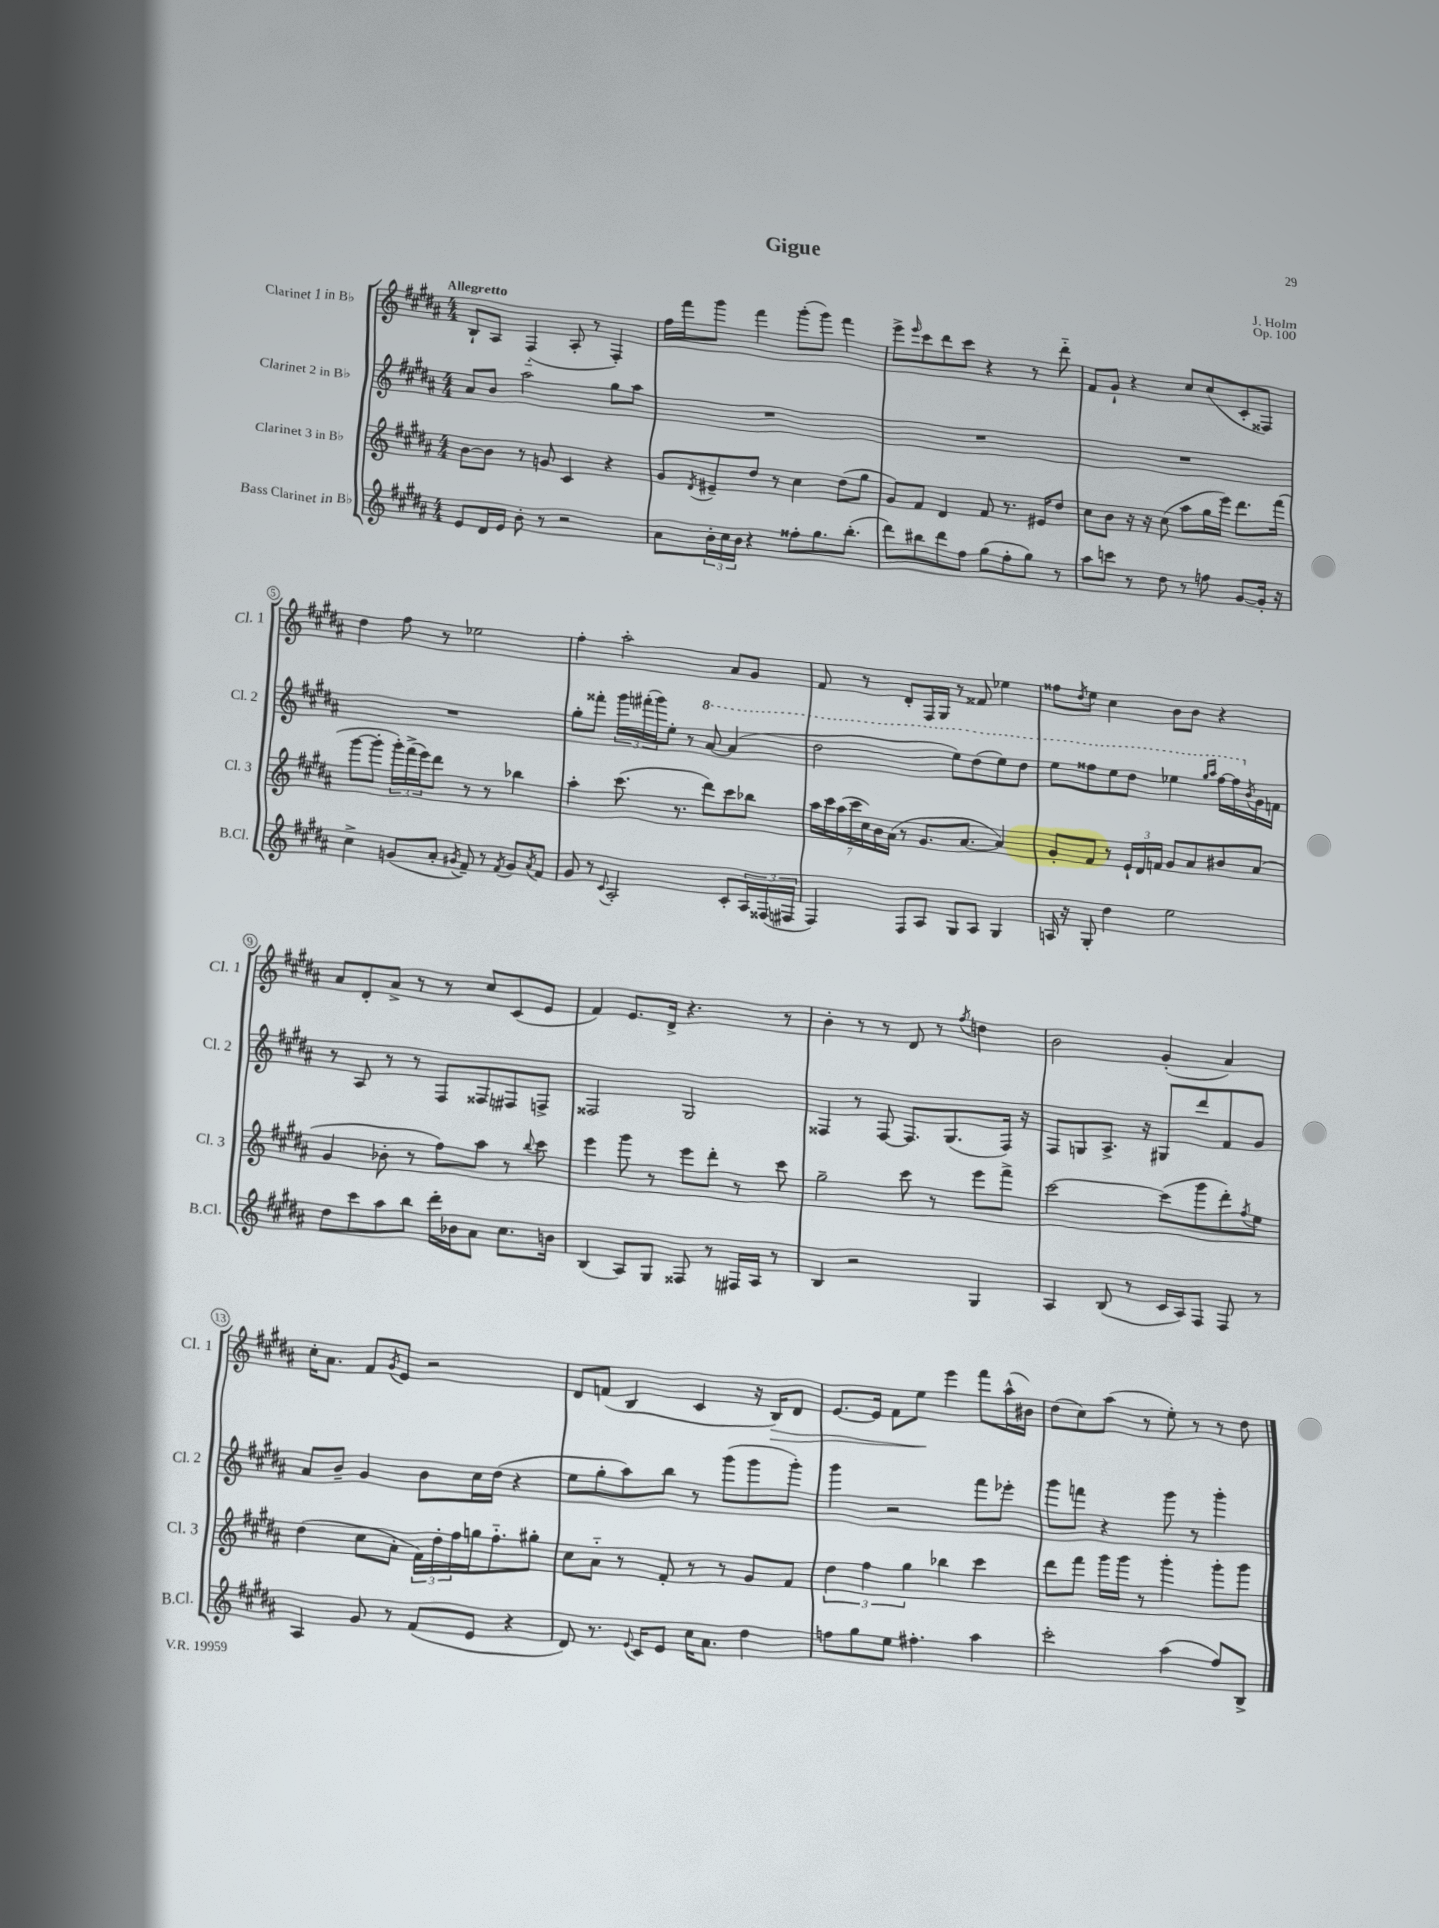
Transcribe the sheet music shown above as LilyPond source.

\header { title = "Gigue" composer = "J. Holm" opus = "Op. 100" }
<<
\new StaffGroup <<
\new Staff = "s0" \with { instrumentName = "Clarinet 1 in Bb" shortInstrumentName = "Cl. 1" } {
    \clef treble \key b \major \numericTimeSignature \time 4/4 \tempo "Allegretto"
    b8-! ais8 fis4-_( ais8-. r8 fis4-.) |
    fis''16 fis'''16 gis'''8 fis'''4 gis'''8-.( gis'''8) fis'''4 |
    e'''8-> \grace { e'''16 } cis'''8 dis'''8 cis'''8 r4 r8 dis'''8-_ |
    fis'8 gis'8-! r4 cis''8 cis''8( cis'8-. fisis8) |
    dis''4 fis''8 r8 ees''2 |
    fis''4-. ais''2-. ais'8 gis'8 |
    fis'8 r8 dis'8-. fis16 gis16 r8 fisis'8 ees''4 |
    fisis''8 \acciaccatura { dis''8 } e''8 cis''4 b'8 b'8 r4 |
    ais'8 dis'8-. ais'8-> r8 r8 cis''8 cis'8( e'8 |
    fis'4) e'8. dis'16-> r4. r8 |
    b'4-. r8 r8 dis'8 r8 \acciaccatura { fis''8 } d''4 |
    b'2 gis'4-.( ais'4) |
    cis''16-. ais'8. fis'8 \acciaccatura { gis'8 } e'8 r2 |
    dis'8 f'8( b4 cis'4 r16 b16\>) dis'8 |
    e'8.~ e'16 fis'8 e''8\! e'''4 fis'''8 ais''16-^( bis'16) |
    dis''8( cis''8) ais''8( r8 e''8-.) r8 r8 dis''8 \bar "|." |
}
\new Staff = "s1" \with { instrumentName = "Clarinet 2 in Bb" shortInstrumentName = "Cl. 2" } {
    \clef treble \key b \major \numericTimeSignature \time 4/4
    ais'8 b'8 ais''2 gis''8 ais''8 |
    R1 |
    R1 |
    R1 |
    R1 |
    gis''8-. fisis'''8-. \tuplet 3/2 { gis'''16 fis'''16-.( gis'''16) } e''8-. r8 \ottava #1 ais''8~ ais''4( |
    dis'''2 e'''8) dis'''8( e'''8) dis'''8 |
    e'''8 fisis'''8 e'''8 dis'''8 ees'''4 \grace { gis'''16 ais'''16 } fisis'''16~ fisis'''16 \ottava #0 \acciaccatura { b'8 } gis'16 f'16 |
    r8 ais8 r8 r8 fis8 fisis8 fis8 f8-> |
    fisis2 gis2 |
    fisis4 r8 fisis8~ fisis8. gis8.( fisis16) r16 |
    fis8 g8 ais8.-> r16 gis8 dis'''8 fis'8 gis'8 |
    ais'8 b'8-- gis'4 b'8 cis''16 dis''16( r4 |
    e''8 gis''8-. ais''8) b''8 r8 gis'''8( gis'''8 gis'''8-.) |
    gis'''4 r2 fis'''8 ees'''8-. |
    gis'''8 f'''8 r4 gis'''8 r8 gis'''4-. \bar "|." |
}
\new Staff = "s2" \with { instrumentName = "Clarinet 3 in Bb" shortInstrumentName = "Cl. 3" } {
    \clef treble \key b \major \numericTimeSignature \time 4/4
    b'8~ b'8 r8 g'8 cis'4 r4 |
    gis'8 \acciaccatura { dis'8 } eis'8-- dis''8 r8 cis''4 dis''8( gis''8 |
    gis'8) fis'8 dis'4 fis'8 r8. eis'16 dis''8 |
    cis''8 b'8 r16 r16 cis''8( ais''8 gis''16 e'''16) dis'''8. fis'''16( |
    gis'''8~ gis'''8-. \tuplet 3/2 { gis'''16-.) fis'''16->( e'''16) } dis'''8 r8 r8 bes''4 |
    ais''4-. cis'''8.( r8. dis'''8) cis'''8 bes''8 |
    \tuplet 7/4 { ais''16 cis'''16 ais''16( cis'''16 cis''16) b'16 ais'16( } r8 gis'8. ais'8.~ ais'4) |
    gis'8-. fis'8 r8 \tuplet 3/2 { e'16-! dis'16 f'16 } gis'8 ais'8 bis'8 ais'8( |
    gis'4 bes'8-. r8 fis''8) ais''8 r8 \appoggiatura { b''8 } cis'''8 |
    e'''4 gis'''8 r8 e'''8 dis'''8-. r8 cis'''8 |
    gis''2-- cis'''8 r8 e'''8 fis'''8-> |
    cis'''2~ cis'''8( gis'''8 dis'''8-.) \acciaccatura { fis''8 } e''8 |
    dis''4( cis''8 ais'8-. \tuplet 3/2 { fis'16) dis''16-. fis''16 } g''16 fis''8.-_ gis''8-. |
    cis''8 ais'8-_ r8 fis'8-. r8 r8 gis'8 fis'8 |
    \tuplet 3/2 { dis''4 fis''4 gis''4 } bes''4 cis'''4 |
    dis'''8 fis'''8 gis'''16 gis'''16 r8 gis'''4-. gis'''8-. gis'''8 \bar "|." |
}
\new Staff = "s3" \with { instrumentName = "Bass Clarinet in Bb" shortInstrumentName = "B.Cl." } {
    \clef treble \key b \major \numericTimeSignature \time 4/4
    e'8 dis'16 e'16 b'8-. r8 r2 |
    ais'8 \tuplet 3/2 { b'16-. cis''16 b'16 } r4 fisis''8-. gis''8. b''8.-.( |
    dis'''8) bis''8 dis'''8 fis''8 gis''8( fis''8-. gis''8) r8 |
    ais''8 c'''8 r8 dis''8 r8 f''8 gis'8~ gis'16-. r16 |
    cis''4-> g'8( ais'8-. \acciaccatura { gis'8 } fis'8--) r8 \acciaccatura { fis'8 } gis'8 \acciaccatura { ais'8 } fis'8 |
    gis'8 r8 \appoggiatura { cis'8 } ais2-. cis'8-. \tuplet 3/2 { ais16 fisis16( fis16 } |
    fis4) fis8 ais8 gis8 ais8 gis4 |
    a16 r16 gis8-. dis''4 e''2 |
    dis''8 cis'''8 ais''8 b''8 dis'''16-. bes'16 ais'8 cis''8. b'16 |
    b4( ais8) gis8 fisis8 r8 fis16 ais16 r8 |
    b4 r2 gis4 |
    ais4 b8( r8 cis'16 ais16) fis8 fis8 r8 |
    ais4 gis'8 r8 fis'8( e'8 r4 |
    dis'8) r8. \appoggiatura { e'8 } cis'16 e'8 cis''16 ais'8. dis''4 |
    f''8 gis''8 e''8 fis''4.-. ais''4 |
    cis'''2-. ais''4( fis''8) b8-> \bar "|." |
}
>>
>>
\layout { \context { \Score \override BarNumber.stencil = #(make-stencil-circler 0.1 0.3 ly:text-interface::print) } }
